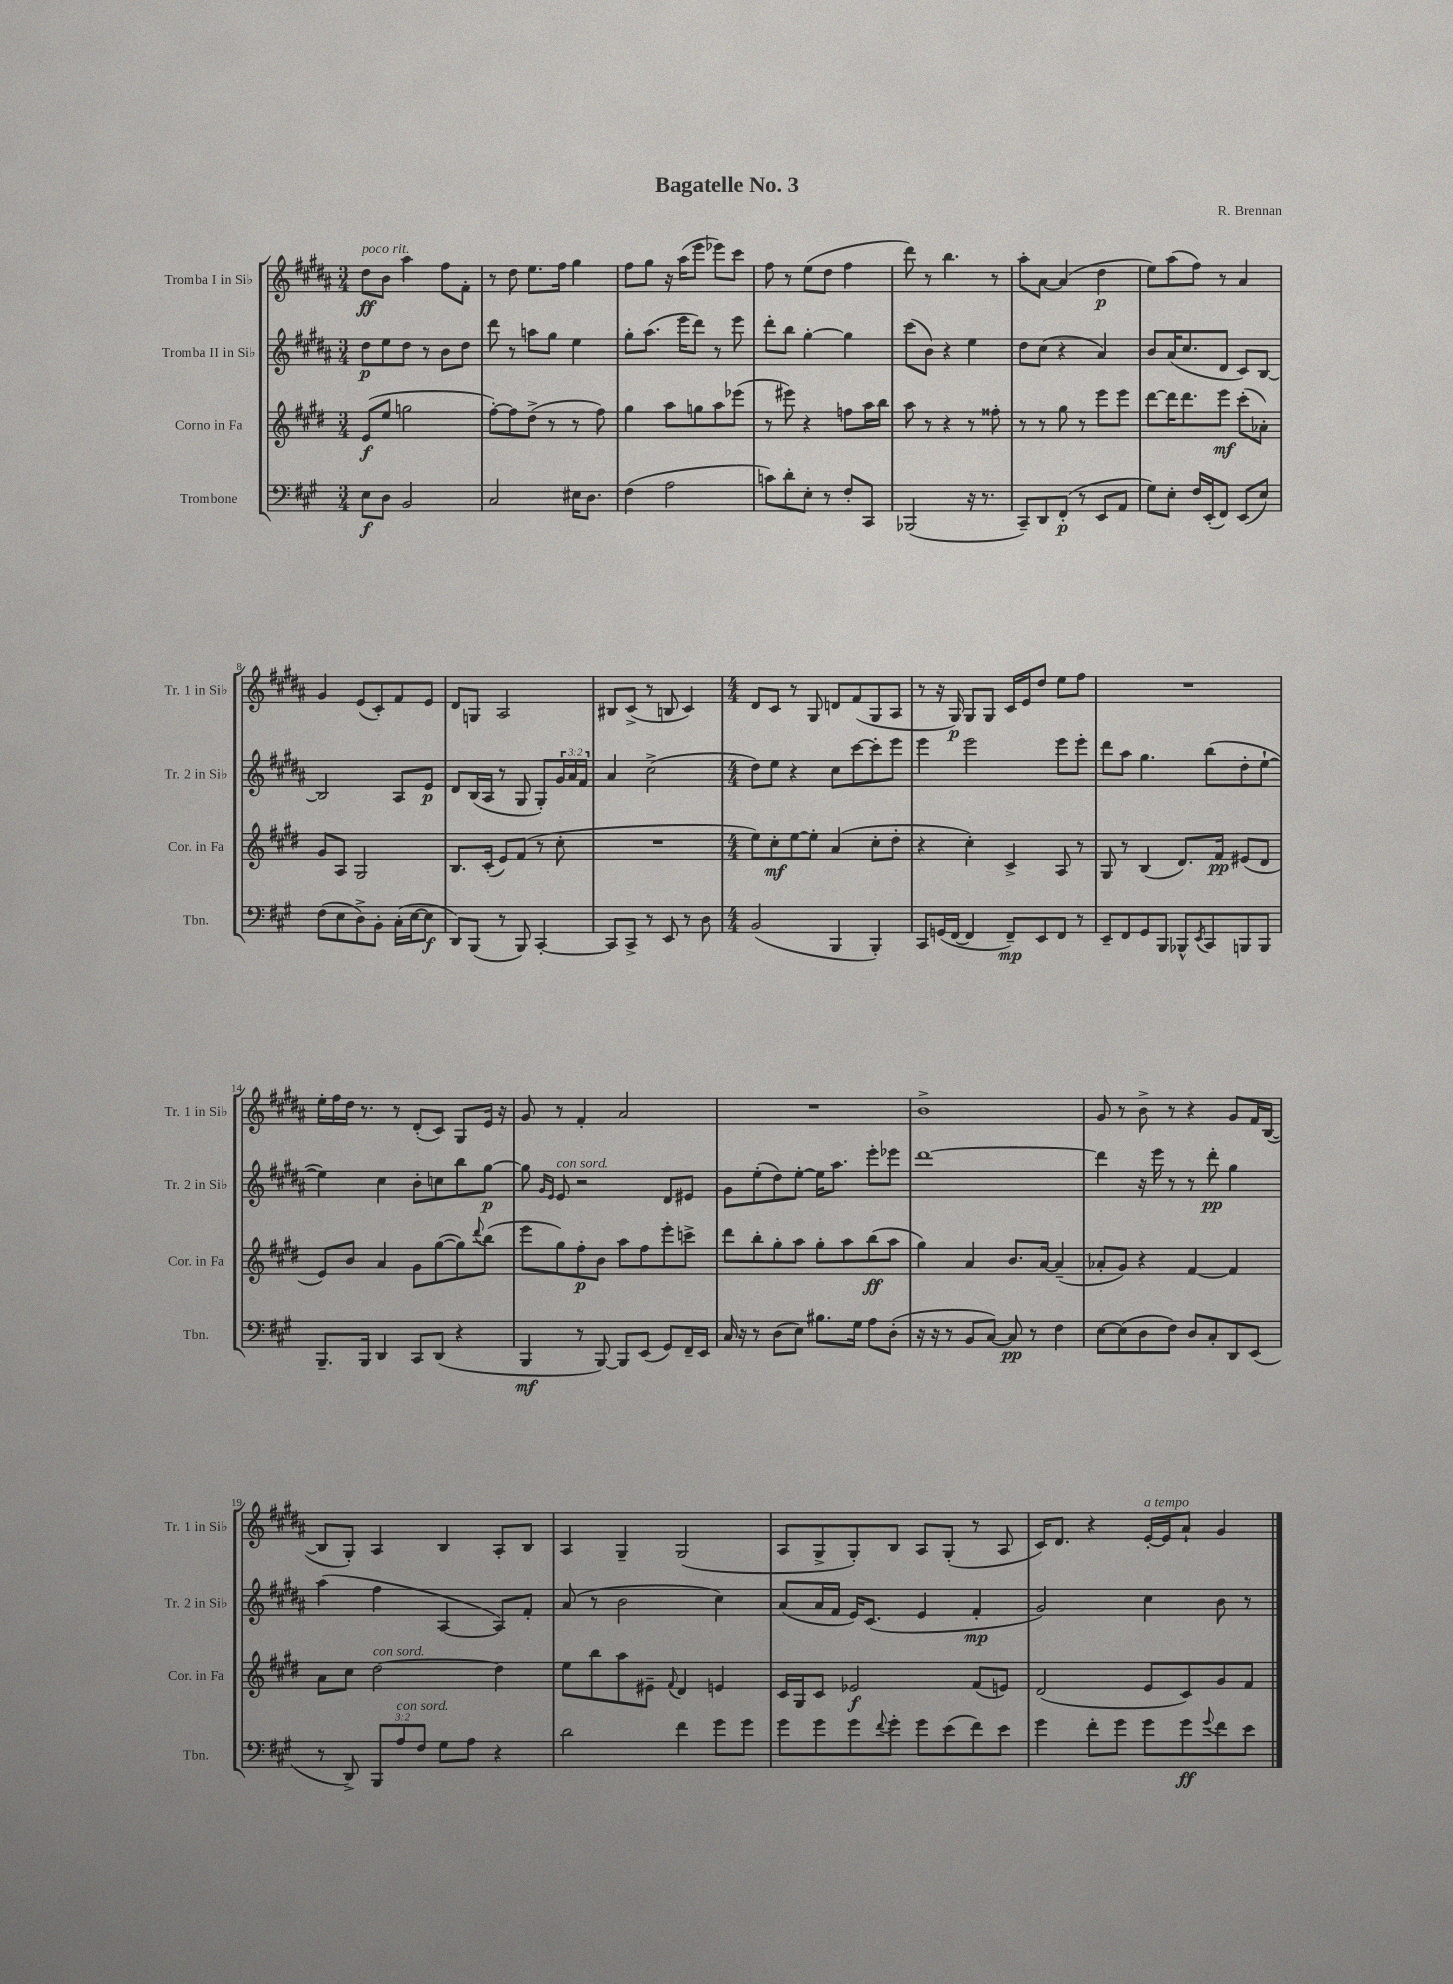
\header { title = "Bagatelle No. 3" composer = "R. Brennan" }
<<
\new StaffGroup <<
\new Staff = "s0" \with { instrumentName = "Tromba I in Sib" shortInstrumentName = "Tr. 1 in Sib" } {
    \clef treble \key b \major \numericTimeSignature \time 3/4
    dis''8\ff^\markup { \italic "poco rit." } b'8 ais''4 fis''8 fis'8-. |
    r8 dis''8 e''8. fis''16 gis''4 |
    fis''8 gis''8 r16 ais''16( e'''8 ees'''8) cis'''8 |
    fis''8 r8 e''8( dis''8 fis''4 |
    dis'''8) r8 b''4. r8 |
    ais''8-. ais'8~ ais'4( dis''4\p |
    e''8) ais''8( fis''8) r8 ais'4 |
    gis'4 e'8( cis'8-.) fis'8 e'8 |
    dis'8 g8 ais2 |
    bis8 cis'8->( r8 b8 cis'4) |
    \numericTimeSignature \time 4/4 dis'8 cis'8 r8 gis8 d'8 fis'8( gis8 ais8 |
    r8 r16 gis16\p) gis8 gis8 cis'16 e'16 dis''8 e''8 fis''8 |
    R1 |
    e''16-. fis''16 dis''16 r8. r8 dis'8-.( cis'8) gis8 e'16 r16 |
    gis'8 r8 fis'4-. ais'2 |
    R1 |
    b'1-> |
    gis'8 r8 b'8-> r8 r4 gis'8 fis'16 b16~( |
    b8 gis8-.) ais4 b4 ais8-. b8 |
    ais4 gis4-- gis2( |
    ais8 gis8-> gis8-.) b8 ais8 gis8-.( r8 ais8 |
    cis'16) dis'8. r4 e'16~-.^\markup { \italic "a tempo" } e'16 ais'8-! gis'4 \bar "|." |
}
\new Staff = "s1" \with { instrumentName = "Tromba II in Sib" shortInstrumentName = "Tr. 2 in Sib" } {
    \clef treble \key b \major \numericTimeSignature \time 3/4 \override Staff.TupletNumber.text = #tuplet-number::calc-fraction-text
    dis''8\p e''8 dis''8 r8 b'8 dis''8 |
    dis'''8 r8 a''8 gis''8 e''4 |
    gis''8-. ais''8.( e'''16 dis'''8) r8 e'''8 |
    dis'''8-. b''8 gis''4~-. gis''4 |
    cis'''8( b'8) r4 e''4 |
    dis''8 cis''8( r4 ais'4) |
    b'8 ais'16( cis''8. dis'8 cis'8) b8~ |
    b2 ais8 e'8\p |
    dis'8 b16( ais16 r8 gis8 gis8-.) \tuplet 3/2 { gis'16 ais'16 fis'16 } |
    ais'4 cis''2->( |
    \numericTimeSignature \time 4/4 dis''8) e''8 r4 cis''8 cis'''8~ cis'''8-. e'''8 |
    e'''4 e'''2 e'''8 e'''8-. |
    dis'''8 ais''8 gis''4. b''8( dis''8-. e''8~-! |
    e''4) cis''4 b'8-. c''8 b''8 gis''8~\p |
    gis''8 \grace { gis'16 e'16 } e'8^\markup { \italic "con sord." } r2 dis'8 eis'8 |
    gis'8 e''8-.( dis''8) e''8~-. e''16 ais''8. e'''8-. ees'''8 |
    dis'''1~ |
    dis'''4 r16 e'''16 r8 r8 dis'''8-.\pp gis''4 |
    ais''4( fis''4 ais4~ ais8) fis'8-. |
    ais'8( r8 b'2 cis''4) |
    ais'8( ais'16 fis'16 e'16) cis'8.( e'4 fis'4-.\mp |
    gis'2) cis''4 b'8 r8 \bar "|." |
}
\new Staff = "s2" \with { instrumentName = "Corno in Fa" shortInstrumentName = "Cor. in Fa" } {
    \clef treble \key e \major \numericTimeSignature \time 3/4
    e'8\f( e''8 g''2 |
    fis''8~-.) fis''8 dis''8->( r8 r8 fis''8) |
    gis''4 a''8 g''8 a''8 ees'''8( |
    r8 eis'''8) r4 f''8 a''16 b''16 |
    a''8 r8 r4 r8 fisis''8-. |
    r8 r8 gis''8 r8 e'''8 e'''8 |
    dis'''8~ dis'''16 dis'''8. e'''8\mf cis'''8-.( aes'8-.) |
    gis'8 a8 gis2 |
    b8. cis'16-.( e'8) fis'8( r8 cis''8-. |
    R2. |
    \numericTimeSignature \time 4/4 e''8) cis''8-.\mf e''8~ e''8-. a'4( cis''8-. dis''8-. |
    r4 cis''4-.) cis'4-> a8 r8 |
    gis8 r8 b4( dis'8.) fis'16\pp eis'8( dis'8 |
    e'8) b'8 a'4 gis'8 gis''8~( gis''8) \appoggiatura { dis'''8 } b''8( |
    e'''8 gis''8) fis''8-.\p b'8 a''8 fis''8 e'''8-. c'''8-> |
    dis'''8 b''8-. gis''8-. a''8 gis''8-. a''8 b''8\ff( a''8 |
    gis''4) a'4 b'8. a'16~ a'4--( |
    aes'8-. gis'8) r4 fis'4~ fis'4 |
    a'8 cis''8 dis''2~^\markup { \italic "con sord." } dis''4 |
    e''8 b''8 a''8 eis'8-- \appoggiatura { fis'8 } dis'4 e'4 |
    cis'16 gis16 cis'8 ees'2\f fis'8( e'8) |
    dis'2( e'8 cis'8) gis'8 fis'8 \bar "|." |
}
\new Staff = "s3" \with { instrumentName = "Trombone" shortInstrumentName = "Tbn." } {
    \clef bass \key a \major \numericTimeSignature \time 3/4 \override Staff.TupletNumber.text = #tuplet-number::calc-fraction-text
    e8\f d8 b,2 |
    cis2 eis16 d8. |
    fis4( a2 |
    c'8) d'8-. e8-. r8 fis8-. cis,8 |
    bes,,2( r16 r8. |
    cis,8--) d,8 fis,8-.\p( r8 e,8 a,8 |
    gis8) e8-. fis16 e,16-.( fis,8) e,8( e8) |
    fis8( e8 d8->) b,8-. cis16-.( e16~ e8\f |
    d,8) b,,8( r8 b,,8) cis,4~-. |
    cis,8 cis,8-> r8 e,8 r8 d8 |
    \numericTimeSignature \time 4/4 b,2( b,,4 b,,4-.) |
    cis,8 g,16( fis,16~ fis,4 fis,8--\mp) e,8 fis,8 r8 |
    e,8-- fis,8 gis,8 b,,8 bes,,8-^ \acciaccatura { e,8 } cis,8 b,,8 b,,8 |
    b,,8.-- b,,16 d,4 cis,8 d,8( r4 |
    b,,4\mf r8 b,,8~) b,,8 e,8( gis,8) fis,16-- e,16 |
    cis16 r16 r8 d8( e8) bis8. gis16 a8 d8-.( |
    r16 r16 r8 b,8 cis8~) cis8\pp r8 fis4 |
    e8~ e8( d8 fis8) d8 cis8-. d,8 e,8( |
    r8 d,8->) \tuplet 3/2 { b,,8 a8^\markup { \italic "con sord." } fis8 } gis8 a8 r4 |
    d'2 fis'4 gis'8 gis'8 |
    gis'8 gis'8 gis'8 \appoggiatura { fis'8 } gis'8-. gis'8 e'8( fis'8) e'8 |
    gis'4 fis'8-. gis'8 gis'8 gis'8\ff \appoggiatura { gis'8 } fis'8 e'8 \bar "|." |
}
>>
>>
